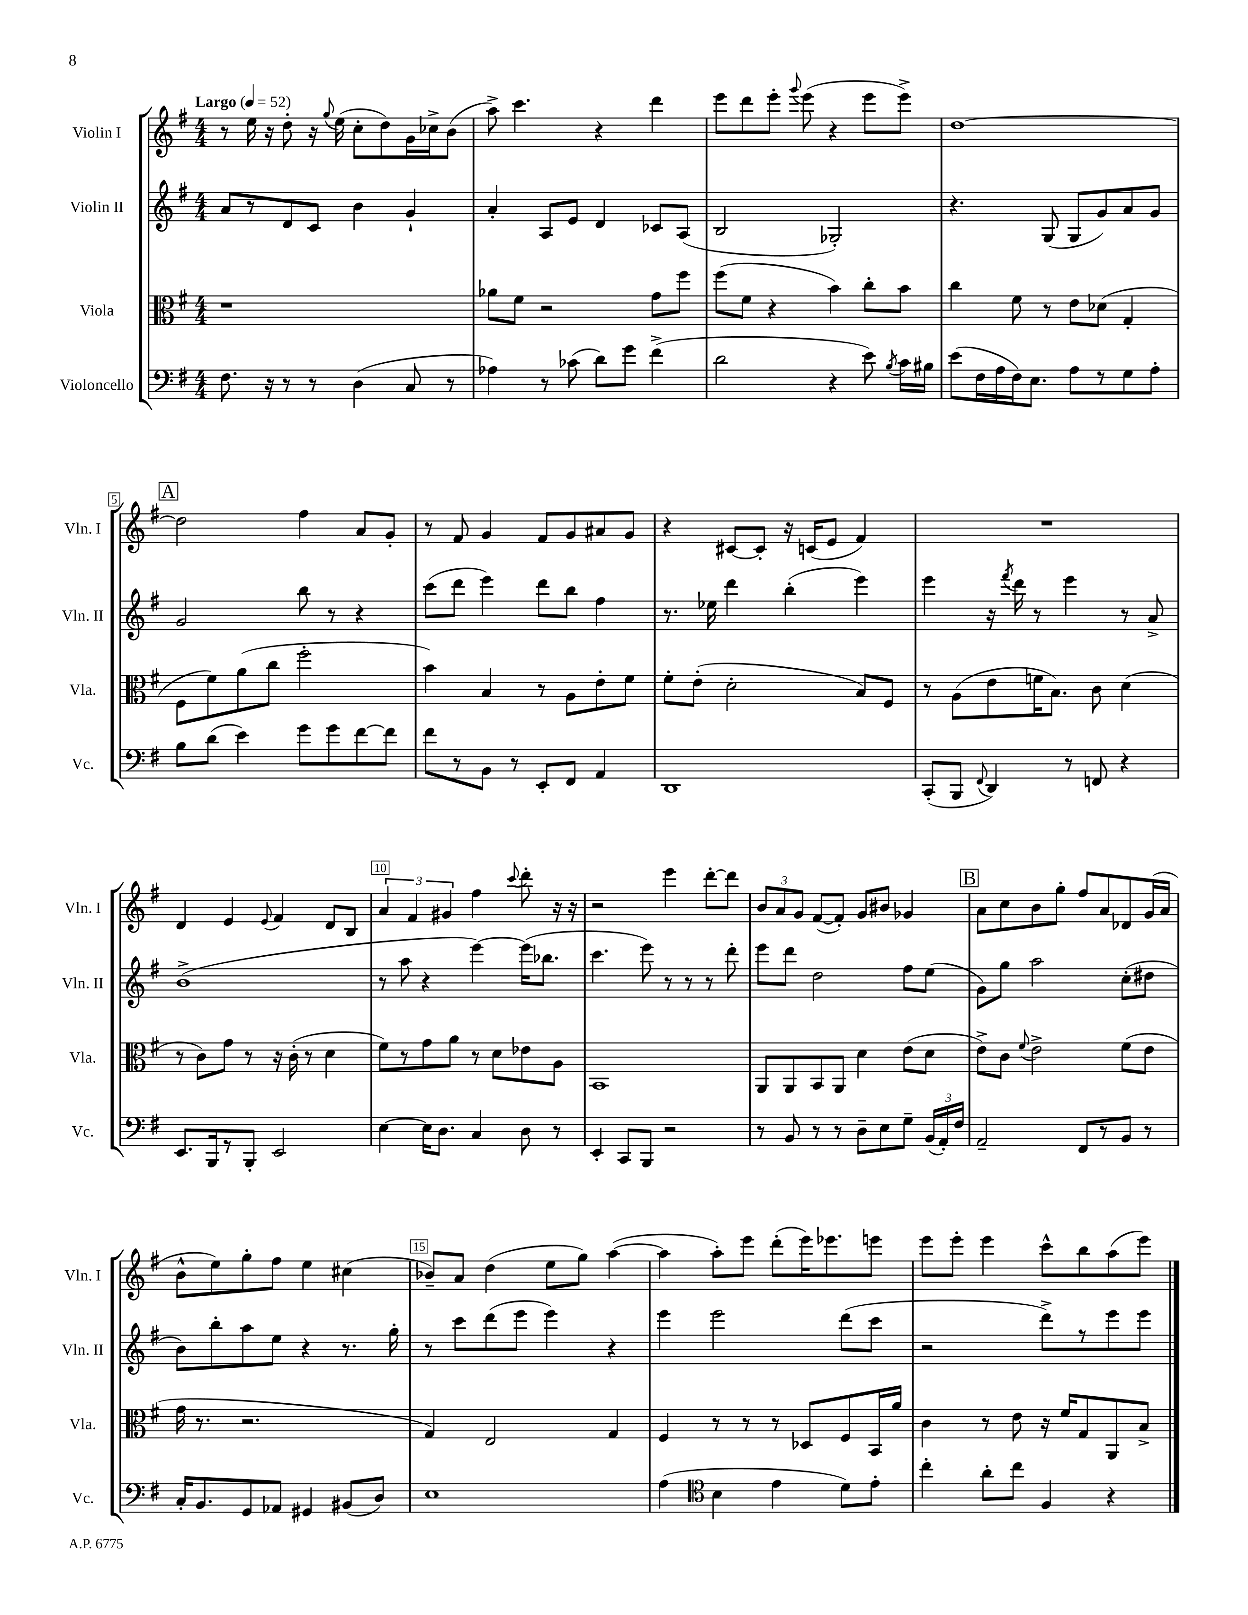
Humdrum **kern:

**kern	**kern	**kern	**kern
*part4	*part3	*part2	*part1
*staff4	*staff3	*staff2	*staff1
*I"Violoncello	*I"Viola	*I"Violin II	*I"Violin I
*I'Vc.	*I'Vla.	*I'Vln. II	*I'Vln. I
*clefF4	*clefC3	*clefG2	*clefG2
*k[f#]	*k[f#]	*k[f#]	*k[f#]
*M4/4	*M4/4	*M4/4	*M4/4
*MM52	*MM52	*MM52	*MM52
=1	=1	=1	=1
!	!	!	!LO:TX:a:B:t=Largo
8.F#\	1r	8a/L	8r
.	.	8r	16ee\
16r	.	.	16r
8r	.	8d/	8dd'\
8r	.	8c/J	16r
.	.	.	8qqgg/
.	.	.	(16ee\
(4D\	.	4b\	8cc'\L
.	.	.	8dd\)
8C/	.	4g`/	16g\L
.	.	.	16cc-X^\J
8r	.	.	(8b\J
=2	=2	=2	=2
4A-X\)	8a-X\L	4a'/	8aa^\)
.	8f#\J	.	4.ccc\
8r	2r	8A/L	.
(8c-X\	.	8e/J	.
8d\L)	.	4d/	4r
8g\J	.	.	.
(4f#^\	8g\L	8c-X/L	4ddd\
.	8ff#\J	(8A/J	.
=3	=3	=3	=3
2d\	(8ff#\L	2B/	8eee\L
.	8f#\J	.	8ddd\
.	4r	.	8eee'\J
.	.	.	8qqggg/
.	.	.	(8eee\
4r	4b\)	2G-X'/)	4r
8e\)	8cc'\L	.	8eee\L
8qB/	.	.	.
16c\LL	8b\J	.	8eee^\J)
16B#X\JJ	.	.	.
=4	=4	=4	=4
(8e\L	4cc\	4.r	[1dd
16F#\L	.	.	.
16A\	.	.	.
16F#\J)	8f#\	.	.
8.E\J	.	.	.
.	8r	(8G/	.
8A\L	8e\L	8G/L	.
8r	(8d-X\J	8g/)	.
8G\	4G'/	8a/	.
8A'\J	.	8g/J	.
!!LO:LB:g=z
!!LO:REH:place=s1:t=A
=5	=5	=5	=5
8B\L	8F#\L	2g/	2dd\]
(8d\J	8f#\)	.	.
4e\)	(8a\	.	.
.	8cc\J	.	.
8g\L	2ff#'\	8bb\	4ff#\
8g\	.	8r	.
[8f#\	.	4r	8a/L
8f#\J]	.	.	8g'/J
=6	=6	=6	=6
8f#\L	4b\)	(8ccc\L	8r
8r	.	8ddd\J	8f#/
8BB\J	4B/	4eee\)	4g/
8r	.	.	.
8EE'/L	8r	8ddd\L	8f#/L
8FF#/J	8A\L	8bb\J	8g/
4AA/	8e'\	4ff#\	8a#X/
.	8f#\J	.	8g/J
=7	=7	=7	=7
1DD	8f#'\L	8.r	4r
.	(8e'\J	.	.
.	.	16ee-X\	.
.	2d'\	4ddd\	[8c#X/L
.	.	.	8c#'/J]
.	.	(4bb'\	16r
.	.	.	(16cn/KL
.	.	.	8e/J
.	8B/L)	4eee\)	4f#/)
.	8F#/J	.	.
=8	=8	=8	=8
(8CC'/L	8r	4eee\	1r
8BBB/J	(8A\L	.	.
8qqFF#/	.	.	.
4DD/)	8e\	16r	.
.	.	8qfff#/	.
.	.	16ddd\	.
.	16fn\K	8r	.
.	8.B\J)	.	.
8r	.	4eee\	.
8FFn/	8c\	.	.
4r	(4d\	8r	.
.	.	8a^/	.
!!LO:LB:g=z
=9	=9	=9	=9
8.EE/L	8r	(1b^	4d/
.	8c\L)	.	.
16BBB/k	.	.	.
8r	8g\J	.	4e/
8BBB'/J	8r	.	.
.	.	.	8qqe/
2EE/	16r	.	4f#/
.	(16c'\	.	.
.	8r	.	.
.	4d\	.	8d/L
.	.	.	8B/J
=10	=10	=10	=10
[4E\	8f#\L)	8r	6a/
.	8r	8aa\	.
.	.	.	6f#/
16E\KL]	8g\	4r	.
8.D\J	.	.	.
.	.	.	6g#X/
.	8a\J	.	.
4C/	8r	[4eee\)	4ff#\
.	8d\L	.	.
.	.	.	8qqccc/
8D\	8e-X\	(16eee\KL]	8ddd'\
.	.	8.bb-X\J	.
8r	8A\J	.	16r
.	.	.	16r
=11	=11	=11	=11
4EE'/	1BB	4.ccc\	2r
8CC/L	.	.	.
8BBB/J	.	8eee\)	.
2r	.	8r	4eee\
.	.	8r	.
.	.	8r	[8ddd'\L
.	.	8ddd'\	8ddd\J]
=12	=12	=12	=12
8r	8AA/L	8eee\L	12b/L
.	.	.	12a/
8BB/	8AA/	8ddd\J	.
.	.	.	12g/J
8r	8BB/	2dd\	([8f#/L
8r	8AA/J	.	8f#'/J])
8D~\L	4d\	.	8g/L
8E\	.	.	8b#X/J
8G~\J	(8e\L	8ff#\L	4g-X/
(24BB/LL	8d\J	(8ee\J	.
24AA'/)	.	.	.
24F#/JJ	.	.	.
!!LO:REH:place=s1:t=B
=13	=13	=13	=13
2AA~/	8e^\L)	8g\L)	8a\L
.	8c\J	8gg\J	8cc\
.	8qqf#/	.	.
.	2e^\	2aa\	8b\
.	.	.	8gg'\J
8FF#/L	.	.	8ff#/L
8r	.	.	8a/
8BB/J	(8f#\L	(8cc'\L	8d-X/
8r	8e\J	8dd#X\J	(16g/L
.	.	.	16a/JJ
!!LO:LB:g=z
=14	=14	=14	=14
16C'/KL	16g\	8b\L)	8b^^\L
8.BB/	8.r	.	.
.	.	8bb'\	8ee\)
8GG/	2.r	8aa\	8gg'\
8AA-X/J	.	8ee\J	8ff#\J
4GG#X/	.	4r	4ee\
(8BB#X/L	.	8.r	(4cc#X\
8D/J)	.	.	.
.	.	16gg'\	.
=15	=15	=15	=15
1E	4G/)	8r	8b-X~/L)
.	.	8ccc\L	8a/J
.	2E/	(8ddd\	(4dd\
.	.	8eee\J	.
.	.	4eee\)	8ee\L
.	.	.	8gg\J)
.	4G/	4r	([4aa\
=16	=16	=16	=16
(4A\	4F#/	4eee\	4aa\]
*clefC4	*	*	*
4B\	8r	2eee\	8aa'\L)
.	8r	.	8eee\J
4e\	8r	.	(8ddd'\L
.	8D-X/L	.	16eee\K)
.	.	.	8.eee-X\
8d\L)	8F#/	(8ddd\L	.
8e'\J	16BB/L	8ccc\J	8eeen\J
.	16a/JJ	.	.
=17	=17	=17	=17
4cc'\	4c\	2r	8eee\L
.	.	.	8eee'\J
8a'\L	8r	.	4eee\
8cc\J	8e\	.	.
4F#/	16r	8ddd^\L)	8ccc^^\L
.	16f#/KL	.	.
.	8G/	8r	8bb\
4r	8AA/	8eee\	(8aa\
.	8B^/J	8eee\J	8eee\J)
==	==	==	==
*-	*-	*-	*-
